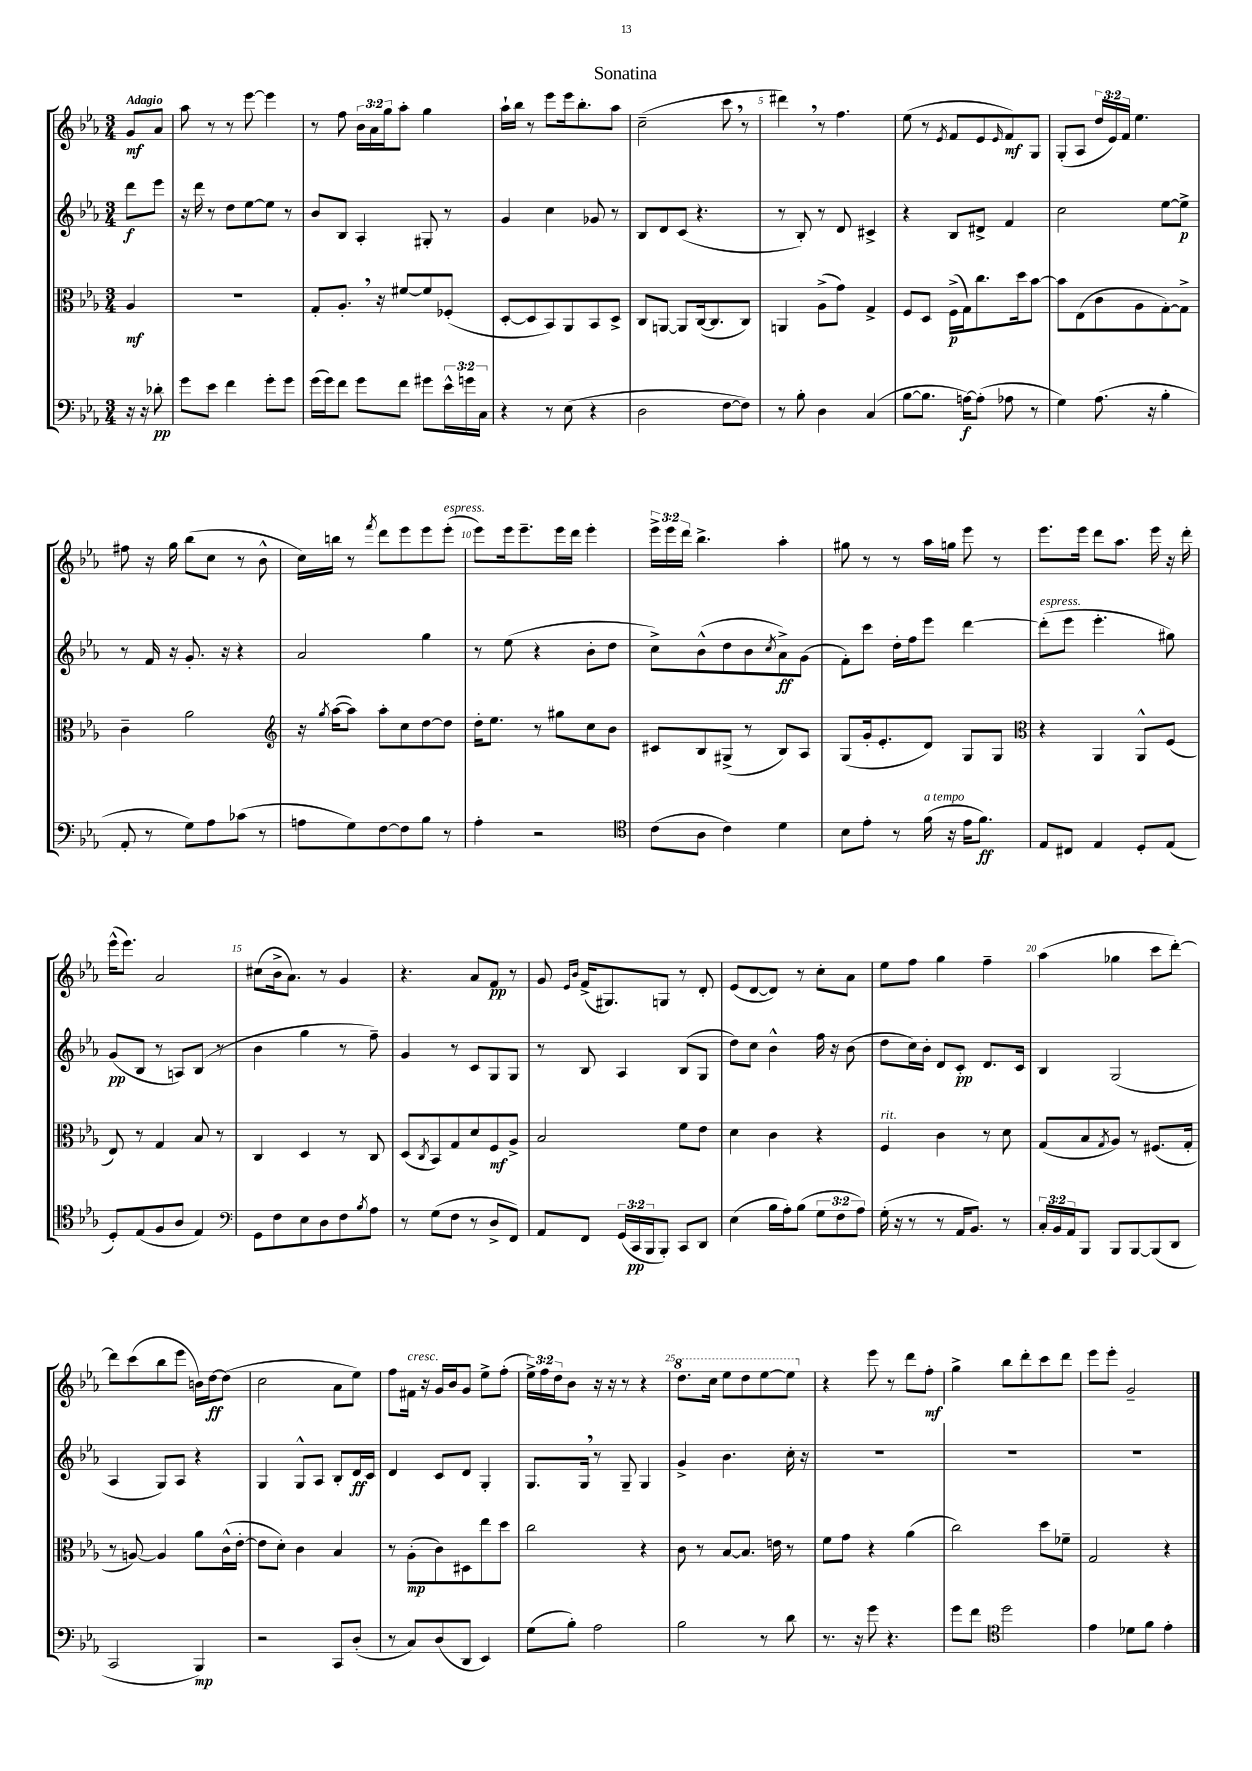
\header { title = "Sonatina" }
<<
\new StaffGroup <<
\new Staff = "s0" {
    \clef treble \key ees \major \numericTimeSignature \time 3/4 \override Staff.TupletNumber.text = #tuplet-number::calc-fraction-text \partial 4 \tempo "Adagio"
    g'8\mf aes'8 |
    aes''8 r8 r8 ees'''8~ ees'''4 |
    r8 f''8 \tuplet 3/2 { bes'16 aes'16 g''16 } aes''8-. g''4 |
    aes''16-! bes''16 r8 ees'''8 ees'''16 bes''8.-. aes''8 |
    c''2--( c'''8 \breathe r8 |
    dis'''4) \breathe r8 f''4. |
    ees''8( r8 \acciaccatura { ees'8 } f'8 ees'8 \grace { ees'16 } f'8\mf) g8 |
    g8-.( aes8 \tuplet 3/2 { d''16 ees'16) f'16 } ees''4. |
    fis''8 r16 g''16 bes''8( c''8 r8 bes'8-^ |
    c''16) b''16 r8 \acciaccatura { f'''8 } d'''8 ees'''8 ees'''8 ees'''8-.^\markup { \italic "espress." }( |
    ees'''8) ees'''16 ees'''8.-- ees'''16 d'''16 ees'''4-. |
    \tuplet 3/2 { ees'''16-> ees'''16 d'''16 } bes''4.-> aes''4-. |
    gis''8 r8 r8 aes''16 g''16 ees'''8 r8 |
    ees'''8. ees'''16 d'''8 aes''8. ees'''16 r16 d'''16-. |
    ees'''16-^( ees'''8.) aes'2 |
    cis''8( bes'16-> aes'8.) r8 g'4 |
    r4. aes'8 f'8\pp r8 |
    g'8 \grace { ees'16 bes'16 } f'16->( gis8.) g8 r8 d'8-. |
    ees'8( d'8~ d'8) r8 c''8-. aes'8 |
    ees''8 f''8 g''4 f''4-- |
    aes''4( ges''4 c'''8 d'''8~-.) |
    d'''8 c'''8( bes''8 ees'''8 b'16) d''16~\ff d''8( |
    c''2 aes'8 ees''8) |
    f''8 fis'16^\markup { \italic "cresc." } r16 g'16 bes'16 g'8 ees''8-> f''8-.( |
    \tuplet 3/2 { ees''16->) f''16 d''16 } bes'8 r16 r16 r8 r4 |
    \ottava #1 d'''8. c'''16 ees'''8 d'''8 ees'''8~ ees'''8 \ottava #0 |
    r4 ees'''8 r8 d'''8 f''8-.\mf |
    g''4-> bes''8 d'''8-. c'''8 d'''8 |
    ees'''8 ees'''8-. g'2-- \bar "|." |
}
\new Staff = "s1" {
    \clef treble \key ees \major \numericTimeSignature \time 3/4 \partial 4
    d'''8\f ees'''8 |
    r16 d'''16 r8 d''8 ees''8~ ees''8 r8 |
    bes'8 bes8 aes4-. gis8-. r8 |
    g'4 c''4 ges'8 r8 |
    bes8 d'8 c'8( r4. |
    r8 bes8-.) r8 d'8 cis'4-> |
    r4 bes8 dis'8-> f'4 |
    c''2 ees''8~ ees''8->\p |
    r8 f'16 r16 g'8.-. r16 r4 |
    aes'2 g''4 |
    r8 ees''8( r4 bes'8-. d''8 |
    c''8->) bes'8-^( d''8 bes'8 \acciaccatura { c''8 } aes'8->\ff) g'8( |
    f'8-.) c'''8 d''16-. f''16 ees'''8 d'''4~ |
    d'''8-.^\markup { \italic "espress." }( ees'''8 ees'''4.-. gis''8) |
    g'8\pp( bes8 r8 a8) bes8( r8 |
    bes'4 g''4 r8 f''8--) |
    g'4 r8 c'8 g8 g8 |
    r8 bes8 aes4 bes8( g8 |
    d''8) c''8 bes'4-^ f''16 r16 bes'8( |
    d''8 c''16) bes'16-. d'8 c'8-.\pp d'8. c'16 |
    bes4 g2( |
    aes4 g8) aes8 r4 |
    g4 g8-^ aes8 bes8-. d'16\ff c'16 |
    d'4 c'8 d'8 g4-. |
    g8. g16 \breathe r8 g8-- g4 |
    g'4-> bes'4. c''16-. r16 |
    R2. |
    R2. |
    R2. \bar "|." |
}
\new Staff = "s2" {
    \clef alto \key ees \major \numericTimeSignature \time 3/4 \partial 4
    aes4\mf |
    R2. |
    g8-. aes8.-. \breathe r16 fis'8~ fis'8 fes8-.( |
    d8~-. d8 bes,8) aes,8 bes,8 d8-> |
    c8 a,8~ a,8 c16~( c8. c8) |
    a,4 aes8->( g'8) g4-> |
    f8 d8 f16->\p( g16) c''8. d''16 bes'8~ |
    bes'8 ees8( c'8 aes8 g8~-.) g8-> |
    c'4-- aes'2 |
    \clef treble r16 \acciaccatura { g''8 } aes''16~( aes''8) aes''8-. c''8 d''8~ d''8 |
    d''16-. ees''8. r8 gis''8 c''8 bes'8 |
    cis'8 bes8 gis8->( r8 bes8) aes8 |
    g8( g'16-. ees'8.-. d'8) g8 g8 |
    \clef alto r4 aes,4 aes,8-^ f8( |
    ees8) r8 g4 bes8 r8 |
    c4 d4 r8 c8 |
    d8( \acciaccatura { c8 } bes,8) g8 d'8 f8\mf aes8-> |
    bes2 f'8 ees'8 |
    d'4 c'4 r4 |
    f4^\markup { \italic "rit." } c'4 r8 d'8 |
    g8( bes8 \acciaccatura { g8 } aes8) r8 fis8.( g16-. |
    r8 a8~) a4 aes'8 c'16-^( ees'16~-. |
    ees'8 d'8-.) c'4 bes4 |
    r8 aes8-.\mp( c'8) dis8 ees''8 d''8 |
    c''2 r4 |
    c'8 r8 bes8~ bes8. e'16 r8 |
    f'8 g'8 r4 aes'4( |
    c''2) d''8 fes'8-- |
    g2 r4 \bar "|." |
}
\new Staff = "s3" {
    \clef bass \key ees \major \numericTimeSignature \time 3/4 \override Staff.TupletNumber.text = #tuplet-number::calc-fraction-text \partial 4
    r16 r16 des'8-.\pp |
    g'8 ees'8 f'4 g'8-. g'8 |
    g'16( g'16) f'8 g'8 f'8 gis'8 \tuplet 3/2 { ees'16-^ g'16 c16 } |
    r4 r8 ees8( r4 |
    d2 f8~ f8) |
    r8 bes8-. d4 c4( |
    bes8~ bes8. a16~\f) a8-.( aes8 r8 |
    g4) aes8.( r16 bes4-. |
    aes,8-. r8 g8) aes8 ces'8( r8 |
    a8 g8) f8~ f8 bes8 r8 |
    aes4-. r2 |
    \clef tenor c'8( aes8 c'4) d'4 |
    bes8 ees'8-. r8 f'16^\markup { \italic "a tempo" }( r16 ees'16 f'8.\ff) |
    ees8 cis8 ees4 d8-. ees8( |
    d8-.) ees8( f8 aes8 ees4) |
    \clef bass g,8 f8 ees8 d8 f8 \acciaccatura { bes8 } aes8 |
    r8 g8( f8 r8 d8-> f,8) |
    aes,8 f,8 \tuplet 3/2 { g,16( c,16\pp bes,,16 } bes,,8-.) c,8 d,8 |
    ees4( bes16 aes16-.) bes8( \tuplet 3/2 { g8 f8 aes8) } |
    g16-.( r16 r8 r8 aes,16 bes,8.) r8 |
    \tuplet 3/2 { c16-. bes,16 aes,16 } bes,,8 bes,,8 bes,,8~ bes,,8( d,8 |
    c,2 bes,,4\mp) |
    r2 c,8 d8-.( |
    r8 c8) d8( d,8 ees,4) |
    g8( bes8-.) aes2 |
    bes2 r8 d'8 |
    r8. r16 g'8 r4. |
    g'8 f'8 \clef tenor d''2 |
    ees'4 des'8 f'8 ees'4-. \bar "|." |
}
>>
>>
\layout { \context { \Score \override BarNumber.break-visibility = ##(#f #t #t) barNumberVisibility = #(every-nth-bar-number-visible 5) } }
